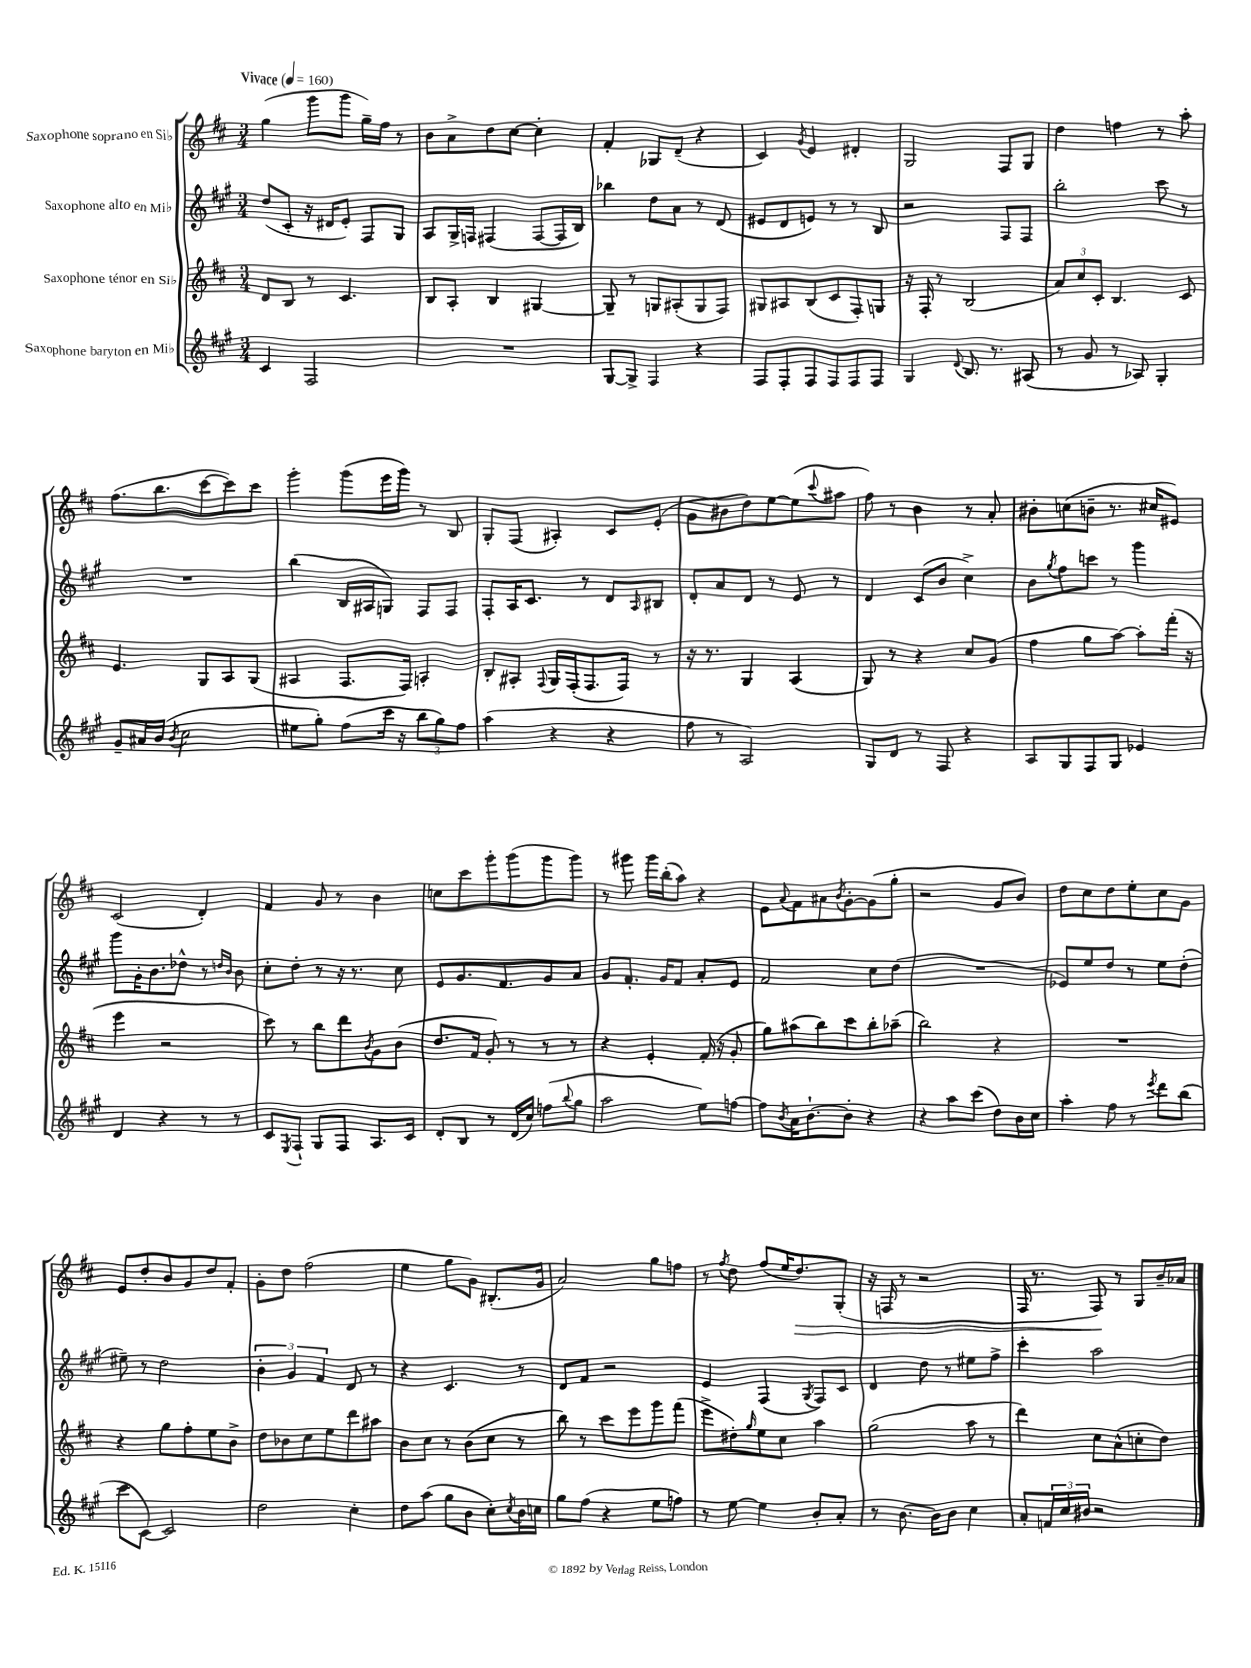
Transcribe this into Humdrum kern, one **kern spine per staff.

**kern	**kern	**kern	**kern
*staff4	*staff3	*staff2	*staff1
*clefG2	*clefG2	*clefG2	*clefG2
*k[f#c#g#]	*k[f#c#]	*k[f#c#g#]	*k[f#c#]
*M3/4	*M3/4	*M3/4	*M3/4
*MM160	*MM160	*MM160	*MM160
4c#/	8d/L	(8dd/L	(4gg\
.	8B/J	8c#'/J	.
2F#/	8r	16r	8ggg\L
.	.	16d#/LK	.
.	4.c#/	8e'/J)	8ggg\J
.	.	8F#/L	16gg~\LL)
.	.	.	16ff#\JJ
.	.	8G#/J	8r
=	=	=	=
2.r	8B/L	8A/L	8b\L
.	8A'/J	16G#^/L	8a^\
.	.	16F/JJ	.
.	4B/	(4F#/	8dd\
.	.	.	[8cc#\J
.	[4G#/	[8F#/L	4cc#'\]
.	.	16F#/]L	.
.	.	16B/JJ)	.
=	=	=	=
[8G#/L	8G#~/]	4bb-\	4f#'/
8G#^/]J	8r	.	.
4F#/	8G/L	8dd\L	8G-/L
.	(8A#'/	8a\J	(8d~/J
4r	8G/	8r	4r
.	8F#/J)	(8d/	.
=	=	=	=
8F#/L	8G#/L	8e#/L	4c#/)
8F#'/	8A#/	8d/	.
.	.	.	8qg/
8F#/	(8B/	8e/J)	4e/
8F#/	8c#/	8r	.
8F#/	8F#'/)	8r	4d#'/
8F#/J	8G/J	8B/	.
=	=	=	=
4G#/	16r	2r	2G/
.	16F#'/	.	.
.	8r	.	.
8qqd/	.	.	.
8.B/	(2B/	.	.
8.r	.	.	.
.	.	8F#/L	8F#/L
(8A#/	.	8F#/J	8G/J
=	=	=	=
8r	12a/L)	2bb'\	4dd\
.	12cc#/	.	.
8g#/	.	.	.
.	12c#'/J	.	.
8r	4.B/	.	4ff\
8A-/)	.	.	.
4G#'/	.	8ccc#\	8r
.	8c#/	8r	8aa'\
=	=	=	=
8g#~/L	4.e/	2.r	(8.ff#\L
16a#/L	.	.	.
(16b/JJ	.	.	8.bb\
8qb/	.	.	.
2cc#\	.	.	.
.	8G/L	.	[8ccc#\
.	8A/	.	8ccc#\])
.	(8G/J	.	8ccc#\J
=	=	=	=
8ee#\L	4A#/	(4bb\	4ggg'\
8gg#'\J)	.	.	.
(8ff#\L	8.F#/L	16B/LL	(8ggg\L
.	.	16A#/J	.
16ccc#\Jk	.	8G/J)	16eee\L
16r	16F#/Jk)	.	16ggg\JJ)
12bb\L	4A'/	8F#/L	8r
12gg#\)	.	.	.
.	.	8F#/J	8B/
12ff#\J	.	.	.
=	=	=	=
(4aa\	8B'/L	8F#'/L	8G'/L
.	8A#'/J	16A/K	(8F#/J
.	.	8.c#/J	.
.	8qqF#/	.	.
4r	16G/LL	.	4A#'/)
.	(16F#'/J	.	.
.	8.F#/	8r	.
4r	.	8d/L	8c#/L
.	16F#/Jk)	.	.
.	.	16qqA/	.
.	8r	8B#/J	(8e'/J
=	=	=	=
8ff#\	16r	8d'/L	8g\L
.	8.r	.	.
8r	.	8a/	8b#\
2A/)	4G/	8d/J	8dd\)
.	.	8r	[8ee\
.	(4A/	8e/	(8ee\]
.	.	.	8qqccc#/
.	.	8r	8aa#\J
=	=	=	=
8G#/L	8G/)	4d/	8ff#\)
8d/J	8r	.	8r
8r	4r	(8c#/L	4b\
8F#/	.	8b/J	.
4r	8cc#/L	4cc#^\)	8r
.	(8g/J	.	8a'/
=	=	=	=
8A/L	4ff#\	8b\L	8b#'\L
.	.	8qgg#/	.
8G#/	.	8ff#\	(8cc\
8F#/	8gg\L	8ccc\J	8b~\J
8G#/J	[8aa\J)	8r	8.r
4e-/	8aa'\]L	4ggg#\	.
.	.	.	16cc#/LK
.	(16fff#'\Jk	.	8e#/J)
.	16r	.	.
=	=	=	=
4d/	4eee\	8ggg#\L	(2c#/
.	.	16g#'\K	.
.	.	8.b\	.
4r	2r	.	.
.	.	8dd-^^\J	.
8r	.	8r	4d'/)
.	.	16qqdd/LL	.
.	.	16qqb/JJ	.
8r	.	8b\	.
=	=	=	=
8c#/L	8ccc#\)	8cc#'\L	4f#/
8qE/	.	.	.
8F#`/J	8r	8dd'\J	.
8G#/L	8bb\L	8r	8g/
8F#/J	8ddd\	16r	8r
.	.	8.r	.
.	8qb/	.	.
8.A/L	8g\	.	4b\
.	(8b\J	8cc#\	.
16c#/Jk	.	.	.
=	=	=	=
8d'/L	8.dd/L	8e/L	8cc\L
8B/J	.	8.g#/	8ccc#\
.	16f#/Jk	.	.
8r	8g'/)	.	8ggg'\
.	.	8.f#/	.
(16d/LL	8r	.	(8ggg\
16cc#/JJ)	.	.	.
(8ff\L	8r	8g#/	8ggg\
8qqbb/	.	.	.
8gg#\J	8r	8a/J	8ggg\J)
=	=	=	=
2aa\	4r	8g#/L	8r
.	.	8.f#'/J	8ggg#\
.	4e'/	.	16ggg#\LL
.	.	16g#/LK	(16bb'\J
.	.	8f#/J	8aa\J)
8ee\L)	(16f#'/	8a'/L	4r
.	16r	.	.
[8ff\J	8g'/	8e/J	.
=	=	=	=
8ff\]L	8gg\L)	2f#/	8e\L
8qb/	.	.	8qqa/
16a\K	(8aa#\	.	8f#\
[8.b`\	.	.	.
.	8bb\)	.	8a#\
.	.	.	8qb/
8b'\]J	8ccc#\	.	[8g'\
4r	8bb'\	8cc#\L	(8g\]
.	(8aa-~\J	(8dd\J	8gg'\J
=	=	=	=
4r	2bb\)	2.r	2r
8aa\L	.	.	.
(8ccc#\J	.	.	.
8dd\L)	4r	.	8g/L
16b\L	.	.	8b/J)
16cc#\JJ	.	.	.
=	=	=	=
4aa'\	2.r	8e-/L)	8dd\L
.	.	8ee/	8cc#\
8ff#\	.	8dd/J	8dd\
8r	.	8r	8ee'\
8qeee/	.	.	.
8ddd\L	.	8ee\L	8cc#\
(8bb\J	.	(8dd'\J	8g\J
=	=	=	=
8ccc#\L	4r	8ee#~\)	8e/L
[8c#\J)	.	8r	8dd'/
2c#/]	8gg\L	2dd\	8b/
.	8ff#'\	.	8g/
.	8ee\	.	8dd/
.	8b^\J	.	8f#'/J
=	=	=	=
2dd\	8dd\L	6b'\	8g'\L
.	8b-\	.	8dd\J
.	.	6g#/	.
.	8cc#\	.	(2ff#\
.	.	6f#/	.
.	8ee\	.	.
4cc#'\	8ddd\	8d/	.
.	8aa#\J	8r	.
=	=	=	=
8dd\L	8b\L	4r	4ee\
(8aa\J	8cc#\J	.	.
8gg#\L	8r	4.c#/	8gg\L
8b\J	(8b\L	.	8g\J)
8cc#'\L)	8cc#\J	.	(8.B#'/L
8qcc#/	.	.	.
16b\L	8r	8r	.
16cc\JJ	.	.	16g/Jk
=	=	=	=
8gg#\L	8bb\)	8d/L	2a/)
(8ff#\J	8r	8f#/J	.
4r	8ccc#\L	2r	.
.	8eee\	.	.
8ee\L	8ggg\	.	8gg\L
8ff\J)	(8fff#\J	.	8ff\J
=	=	=	=
8r	8eee^\L	4e/	8r
.	.	.	8qff#/
[8ee\	8dd#'\)	.	8dd\
.	16qqgg/	.	.
4ee\]	8ee\	(4F#/	(8ff#/L
.	8cc#\J	.	16ee/K
.	.	.	8.dd/)
.	.	8qG#/	.
8b'/L	4aa\	8F#/L)	.
8a'/J	.	8c#/J	(8G'/J
=	=	=	=
8r	(2gg\	4d/	16r
.	.	.	16F/
[8.b\	.	.	8r
.	.	8dd\	2r
16b\]LK	.	.	.
8b\J	.	8r	.
4cc#\	8aa\	8ee#\L	.
.	8r	8ff#^\J	.
=	=	=	=
8a'/L	4ddd\)	4ccc#'\	16F#/
.	.	.	8.r
24f/L	.	.	.
24cc#/	.	.	.
24b#/JJ	.	.	.
2r	8cc#\L	2aa\	8F#/)
.	(8a^^\	.	8r
.	8cc'\	.	8G/L
.	8dd\J)	.	16b~/L
.	.	.	16a-/JJ
==	==	==	==
*-	*-	*-	*-
